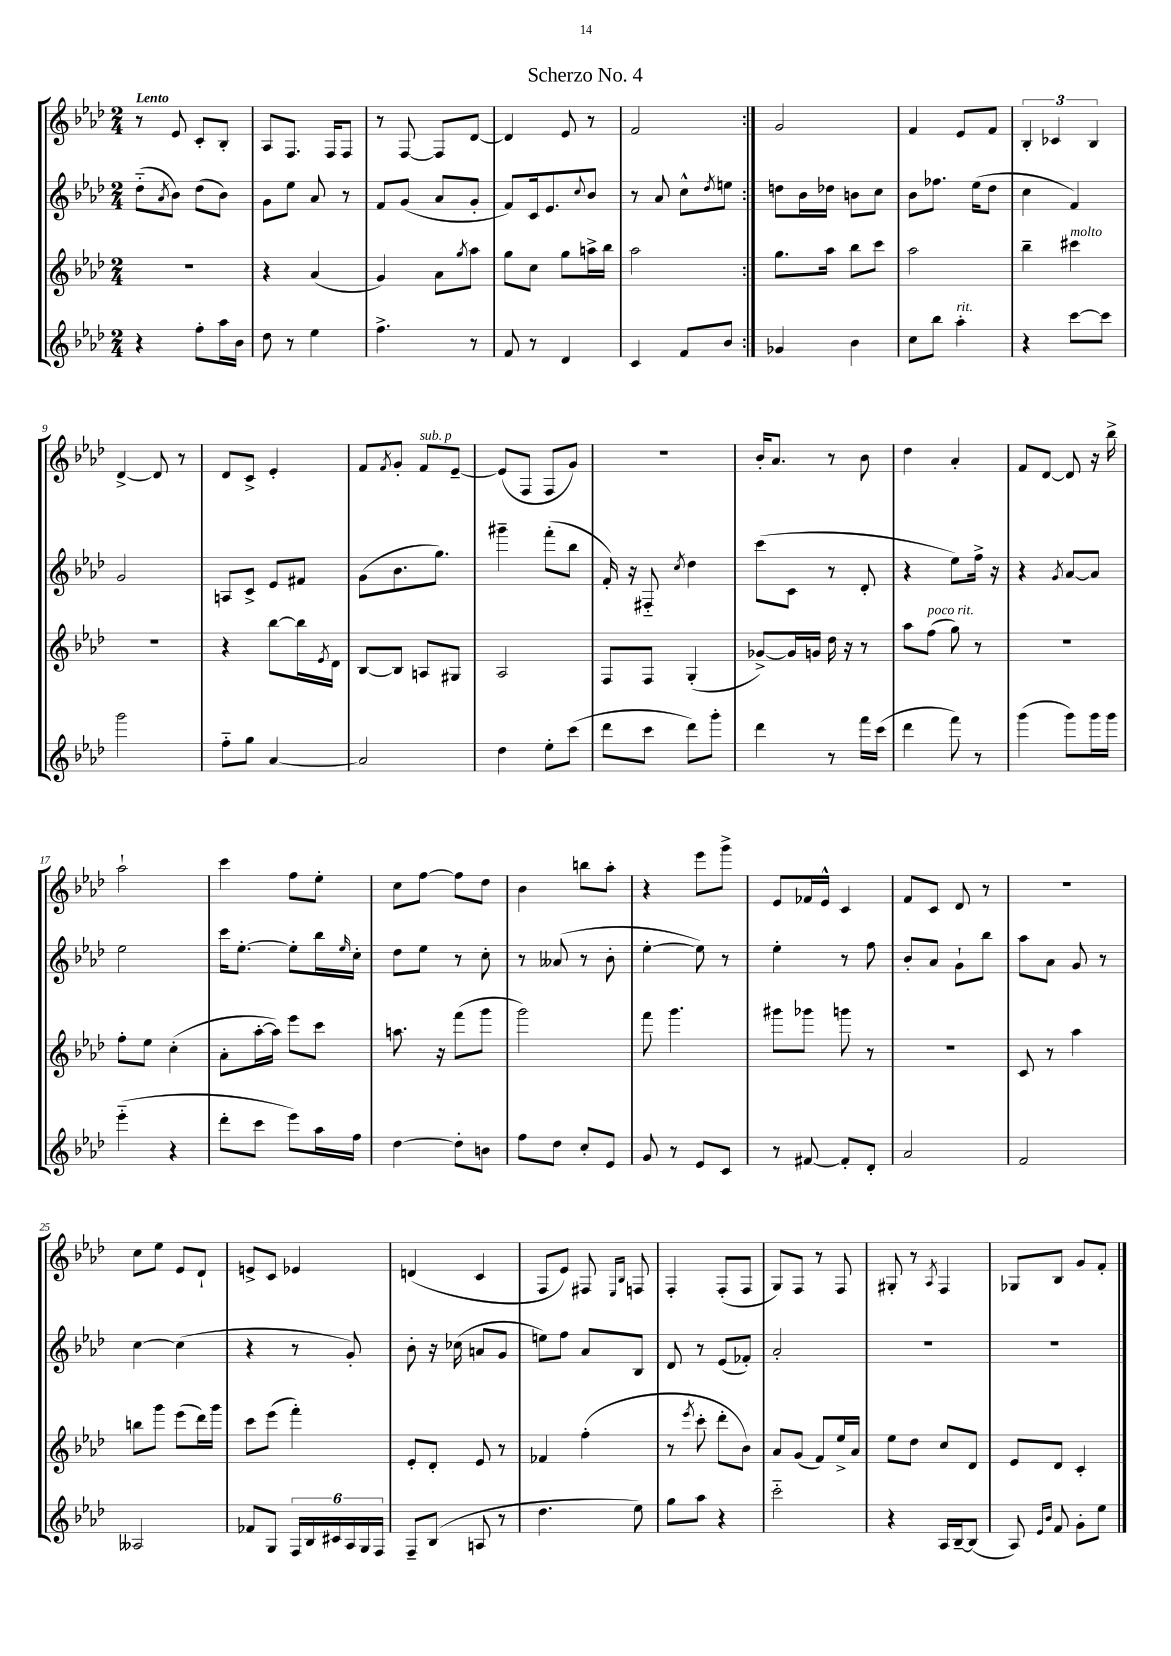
\header { title = "Scherzo No. 4" }
<<
\new StaffGroup <<
\new Staff = "s0" {
    \clef treble \key aes \major \numericTimeSignature \time 2/4 \tempo "Lento"
    \repeat volta 2 { r8 ees'8 c'8-. bes8-. |
    aes8 f8. f16 f8 |
    r8 f8~ f8 des'8~ |
    des'4 ees'8 r8 |
    f'2 | }
    g'2 |
    f'4 ees'8 f'8 |
    \tuplet 3/2 { bes4-. ces'4 bes4 } |
    des'4~-> des'8 r8 |
    des'8 c'8-> ees'4-. |
    f'8 \acciaccatura { f'8 } g'8-. f'8^\markup { \italic "sub. p" } ees'8~-- |
    ees'8( f8 f8 g'8) |
    R2 |
    bes'16-. aes'8. r8 bes'8 |
    des''4 aes'4-. |
    f'8 des'8~ des'8 r16 bes''16-> |
    aes''2-! |
    c'''4 f''8 ees''8-. |
    c''8 f''8~ f''8 des''8 |
    bes'4 b''8 aes''8-. |
    r4 ees'''8 g'''8-> |
    ees'8 fes'16 ees'16-^ c'4 |
    f'8 c'8 des'8 r8 |
    R2 |
    c''8 ees''8 ees'8 des'8-! |
    e'8-> c'8 ees'4 |
    d'4( c'4 |
    f8 ees'8) fis8 \grace { ees16 bes16 } f8 |
    f4-. f8-.( f8 |
    g8) f8 r8 f8 |
    gis8-. r8 \acciaccatura { aes8 } f4 |
    ges8 bes8 g'8 f'8-. \bar "|." |
}
\new Staff = "s1" {
    \clef treble \key aes \major \numericTimeSignature \time 2/4
    \repeat volta 2 { des''8-_( \acciaccatura { aes'8 } bes'8) des''8( bes'8) |
    g'8 ees''8 aes'8 r8 |
    f'8 g'8( aes'8 g'8-. |
    f'8) c'16 ees'8. \appoggiatura { c''8 } bes'8 |
    r8 aes'8 c''8-^ \acciaccatura { des''8 } e''8 | }
    d''8 bes'16 des''16 b'8 c''8 |
    bes'8 fes''8. ees''16( des''8 |
    c''4 f'4) |
    g'2 |
    a8 c'8-> ees'8 fis'8 |
    g'8( bes'8. g''8.) |
    gis'''4-- f'''8-.( bes''8 |
    f'16-.) r16 fis8-_ \acciaccatura { c''8 } des''4 |
    c'''8( c'8 r8 des'8-. |
    r4 ees''8) f''16-> r16 |
    r4 \acciaccatura { g'8 } aes'8~ aes'8 |
    ees''2 |
    c'''16 ees''8.~-. ees''8-. bes''16 \grace { ees''16 } c''16-. |
    des''8 ees''8 r8 c''8-. |
    r8 aeses'8( r8 bes'8-. |
    ees''4~-. ees''8) r8 |
    ees''4-. r8 f''8 |
    bes'8-. aes'8 g'8-! bes''8 |
    aes''8 aes'8 g'8 r8 |
    c''4~ c''4( |
    r4 r8 g'8-.) |
    bes'8-. r16 ces''16( a'8 g'8 |
    e''8) f''8 aes'8 bes8 |
    des'8 r8 ees'8( fes'8-.) |
    aes'2-. |
    R2 |
    R2 \bar "|." |
}
\new Staff = "s2" {
    \clef treble \key aes \major \numericTimeSignature \time 2/4
    \repeat volta 2 { R2 |
    r4 aes'4( |
    g'4) aes'8 \acciaccatura { g''8 } aes''8 |
    g''8 c''8 g''8 a''16-> bes''16 |
    aes''2 | }
    g''8. aes''16 bes''8 c'''8 |
    aes''2 |
    bes''4-- cis'''4^\markup { \italic "molto" } |
    r2 |
    r4 bes''8~ bes''16 \acciaccatura { ees'8 } des'16 |
    bes8~ bes8 a8 gis8 |
    aes2 |
    f8 f8 g4-.( |
    ges'8~->) ges'16 g'16 des''16 r16 r8 |
    aes''8 f''8^\markup { \italic "poco rit." }( g''8) r8 |
    r2 |
    f''8-. ees''8 c''4-.( |
    aes'8-. aes''16~-. aes''16) ees'''8 c'''8 |
    a''8. r16 f'''8( g'''8 |
    g'''2) |
    f'''8 g'''4. |
    gis'''8 ges'''8 g'''8 r8 |
    R2 |
    c'8 r8 aes''4 |
    b''8 g'''8 ees'''8( des'''16) g'''16 |
    c'''8 ees'''8( f'''4-.) |
    ees'8-. des'8-. ees'8 r8 |
    fes'4 f''4-.( |
    r8 \acciaccatura { ees'''8 } c'''8-. des'''8-. bes'8) |
    aes'8 g'8( f'8) ees''16-> aes'16 |
    ees''8 des''8 c''8 des'8 |
    ees'8 des'8 c'4-. \bar "|." |
}
\new Staff = "s3" {
    \clef treble \key aes \major \numericTimeSignature \time 2/4
    \repeat volta 2 { r4 f''8-. aes''16 bes'16 |
    des''8 r8 ees''4 |
    f''4.-> r8 |
    f'8 r8 des'4 |
    c'4 f'8 bes'8 | }
    ges'4 bes'4 |
    c''8 bes''8 aes''4-.^\markup { \italic "rit." } |
    r4 c'''8~ c'''8 |
    g'''2 |
    f''8-_ g''8 aes'4~ |
    aes'2 |
    des''4 ees''8-. c'''8( |
    des'''8 c'''8 des'''8) g'''8-. |
    des'''4 r8 f'''16 c'''16( |
    des'''4 f'''8) r8 |
    g'''4( g'''8) g'''16 g'''16 |
    ees'''4-_( r4 |
    des'''8-. c'''8 ees'''8) aes''16 f''16 |
    des''4~ des''8-. b'8 |
    f''8 des''8 c''8-. ees'8 |
    g'8 r8 ees'8 c'8 |
    r8 fis'8~ fis'8-. des'8-. |
    aes'2 |
    f'2 |
    aeses2 |
    fes'8 g8 \tuplet 6/4 { f16 bes16 cis'16 aes16 g16 f16 } |
    f8-- bes8( a8 r8 |
    des''4. ees''8) |
    g''8 aes''8 r4 |
    c'''2-_ |
    r4 aes16 bes16~-- bes8( |
    aes8) \grace { ees'16 bes'16 } f'8 g'8-. ees''8 \bar "|." |
}
>>
>>
